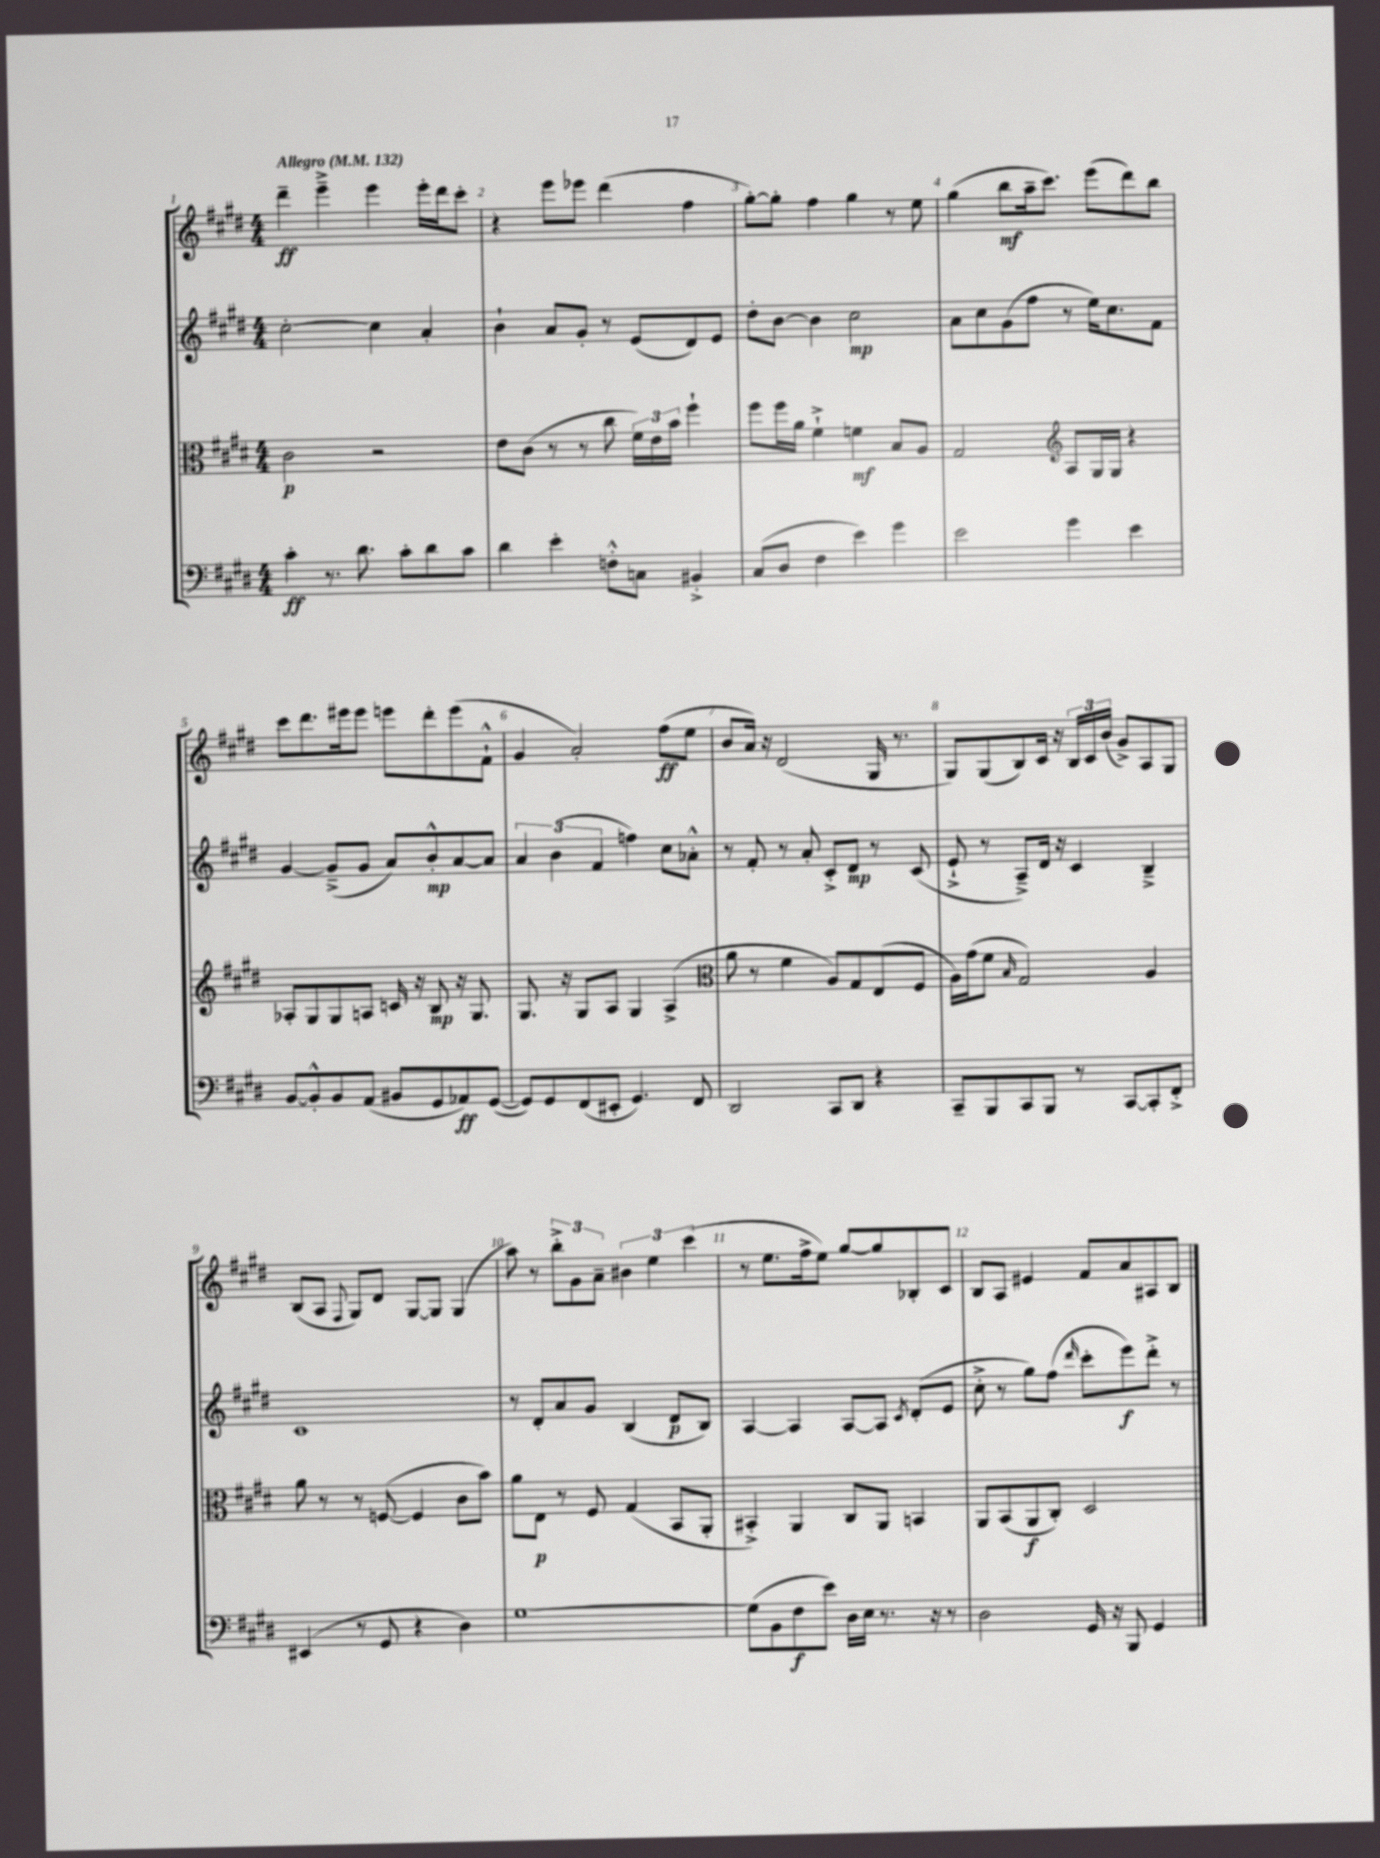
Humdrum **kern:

**kern	**dynam	**kern	**dynam	**kern	**dynam	**kern	**dynam
*part4	*part4	*part3	*part3	*part2	*part2	*part1	*part1
*staff4	*staff4	*staff3	*staff3	*staff2	*staff2	*staff1	*staff1
*clefF4	*	*clefC3	*	*clefG2	*	*clefG2	*
*k[f#c#g#d#]	*	*k[f#c#g#d#]	*	*k[f#c#g#d#]	*	*k[f#c#g#d#]	*
*M4/4	*	*M4/4	*	*M4/4	*	*M4/4	*
*MM132	*	*MM132	*	*MM132	*	*MM132	*
=1	=1	=1	=1	=1	=1	=1	=1
!	!	!	!	!	!	!LO:TX:a:B:t=Allegro	!
4c#'\	ff	2c#\	p	[2cc#'\	.	4ddd#~\	ff
8.r	.	.	.	.	.	4eee~^\	.
8.d#\	.	.	.	.	.	.	.
.	.	2r	.	4cc#\]	.	4eee\	.
8c#'\L	.	.	.	.	.	.	.
8d#\	.	.	.	4a'/	.	16eee'\LL	.
.	.	.	.	.	.	16ddd#\J	.
8c#\J	.	.	.	.	.	8ccc#'\J	.
=2	=2	=2	=2	=2	=2	=2	=2
4d#\	.	8e\L	.	4b`\	.	4r	.
.	.	(8c#\J	.	.	.	.	.
4e'\	.	8r	.	8a/L	.	8eee\L	.
.	.	8r	.	8g#'/J	.	8eee-X\J	.
8Fn'^^\L	.	8cc#\	.	8r	.	(4ddd#\	.
8Cn\J	.	24f#\LL)	.	(8e/L	.	.	.
.	.	24e\	.	.	.	.	.
.	.	24b\JJ	.	.	.	.	.
4BB#X'^/	.	4ff#`\	.	8d#/)	.	4ff#\	.
.	.	.	.	8e/J	.	.	.
=3	=3	=3	=3	=3	=3	=3	=3
(8C#/L	.	8ff#\L	.	8dd#'\L	.	[8gg#'\L)	.
8D#/J	.	16ff#\L	.	[8b\J	.	8gg#'\J]	.
.	.	16a\JJ	.	.	.	.	.
4F#\	.	4f#`^\	.	4b\]	.	4ff#\	.
4e\)	.	4fn\	mf	2cc#\	mp	4gg#\	.
4g#\	.	8B/L	.	.	.	8r	.
.	.	8A/J	.	.	.	8ee\	.
=4	=4	=4	=4	=4	=4	=4	=4
2e\	.	2G#/	.	8a\L	.	(4gg#\	.
.	.	.	.	8cc#\	.	.	.
.	.	.	.	(8g#\	.	8bb\L	mf
.	.	.	.	8ff#\J	.	16aa~\k	.
.	.	.	.	.	.	8.ccc#\J)	.
*	*	*clefG2	*	*	*	*	*
4g#\	.	8A/L	.	8r	.	.	.
.	.	16G#/L	.	16ee\KL)	.	(8eee\L	.
.	.	16G#/JJ	.	8.cc#\	.	.	.
4e\	.	4r	.	.	.	8ddd#\)	.
.	.	.	.	8f#\J	.	8bb\J	.
!!LO:LB:g=z
=5	=5	=5	=5	=5	=5	=5	=5
[8BB/L	.	8A-X'/L	.	[4g#/	.	8ccc#\L	.
8BB'^^/]	.	8G#/	.	.	.	8.ddd#\	.
8BB/	.	8G#/	.	(8g#~^/L]	.	.	.
.	.	.	.	.	.	16eee#X\k	.
(8AA/J	.	8An/J	.	8g#/J	.	8eee#\J	.
8BB#X/L	.	16cn/	.	8a/L)	.	8eeen\L	.
.	.	16r	.	.	.	.	.
8GG#/	.	8B/	mp	8b'^^/	mp	8ddd#'\	.
8AA-X/)	ff	16r	.	[8a/	.	(8eee\	.
.	.	8.G#/	.	.	.	.	.
([8GG#/J	.	.	.	8a/J]	.	8f#`^^\J	.
=6	=6	=6	=6	=6	=6	=6	=6
8GG#/L])	.	8.G#/	.	6a/	.	4g#/	.
8GG#/	.	.	.	.	.	.	.
.	.	.	.	(6b\	.	.	.
.	.	16r	.	.	.	.	.
(8FF#/	.	8G#/L	.	.	.	2a'/)	.
.	.	.	.	6f#/	.	.	.
8EE#X'/J	.	8A/J	.	.	.	.	.
4.GG#/)	.	4G#/	.	4ffn\)	.	.	.
.	.	(4A^/	.	8cc#\L	.	(8ff#\L	ff
8FF#/	.	.	.	8a-X'^^\J	.	8ee\J	.
=7	=7	=7	=7	=7	=7	=7	=7
*	*	*clefC3	*	*	*	*	*
2DD#/	.	8a\	.	8r	.	8b/L	.
.	.	8r	.	8f#'/	.	16a/Jk)	.
.	.	.	.	.	.	16r	.
.	.	4f#\	.	8r	.	(2d#/	.
.	.	.	.	8a'/	.	.	.
8CC#/L	.	8A/L)	.	8c#'^/L	.	.	.
8DD#/J	.	8G#/	.	8d#/J	mp	.	.
4r	.	(8E/	.	8r	.	16G#/	.
.	.	.	.	.	.	8.r	.
.	.	8F#/J	.	(8c#/	.	.	.
=8	=8	=8	=8	=8	=8	=8	=8
8CC#~/L	.	16A\LL)	.	8e`^/	.	8G#/L)	.
.	.	(16g#\J	.	.	.	.	.
8BBB/	.	8f#\J	.	8r	.	(8G#/	.
.	.	16qqB/	.	.	.	.	.
8CC#/	.	2G#/)	.	8A~^/L)	.	8B/)	.
8BBB/J	.	.	.	16d#/Jk	.	16c#/Jk	.
.	.	.	.	16r	.	16r	.
8r	.	.	.	4c#/	.	24B/LL	.
.	.	.	.	.	.	24c#/	.
.	.	.	.	.	.	(24b/JJ	.
[8CC#/L	.	.	.	.	.	8g#^/L)	.
8CC#'/]	.	4A/	.	4B~^/	.	8A/	.
8FF#'^/J	.	.	.	.	.	8G#/J	.
!!LO:LB:g=z
=9	=9	=9	=9	=9	=9	=9	=9
(4EE#X/	.	8a\	.	1c#	.	(8B/L	.
.	.	8r	.	.	.	8A/J	.
.	.	.	.	.	.	8qqF#/	.
8r	.	8r	.	.	.	8G#/L)	.
8GG#/	.	([8Fn/	.	.	.	8d#/J	.
4r	.	4F/]	.	.	.	[8G#/L	.
.	.	.	.	.	.	8G#/J]	.
4D#\)	.	8c#\L	.	.	.	(4G#/	.
.	.	8b\J)	.	.	.	.	.
=10	=10	=10	=10	=10	=10	=10	=10
[1G#	.	8a\L	.	8r	.	8aa\)	.
.	.	8E\J	p	8d#'/L	.	8r	.
.	.	8r	.	8a/	.	12bb'^\L	.
.	.	.	.	.	.	12g#\	.
.	.	8F#/	.	8g#/J	.	.	.
.	.	.	.	.	.	12a~\J	.
.	.	(4G#/	.	(4B/	.	6b#X\	.
.	.	.	.	.	.	6ee\	.
.	.	8BB/L	.	8d#/L	p	.	.
.	.	.	.	.	.	(6ccc#\	.
.	.	8AA'/J	.	8B/J)	.	.	.
=11	=11	=11	=11	=11	=11	=11	=11
(8G#\L]	.	4BB#X'^/)	.	[4A/	.	8r	.
8BB\	.	.	.	.	.	8.ee\L	.
8F#\	f	4AA/	.	4A/]	.	.	.
.	.	.	.	.	.	16ff#^\k	.
8e\J)	.	.	.	.	.	8ee\J)	.
16D#\LL	.	8C#/L	.	[8A/L	.	[8gg#/L	.
16E\JJ	.	.	.	.	.	.	.
8.r	.	8AA/J	.	8A/J]	.	8gg#/]	.
.	.	.	.	8qc#/	.	.	.
.	.	4BBn/	.	(8d#'/L	.	8B-X'/	.
16r	.	.	.	.	.	.	.
8r	.	.	.	8e/J	.	8c#/J	.
=12	=12	=12	=12	=12	=12	=12	=12
2D#\	.	8AA/L	.	8cc#'^\	.	8B/L	.
.	.	(8BB/	.	8r	.	8A/J	.
.	.	8AA/	f	8gg#\L)	.	4e#X/	.
.	.	8C#'/J)	.	(8ff#\J	.	.	.
.	.	.	.	16qqddd#/	.	.	.
16GG#/	.	2D#/	.	8ccc#'\L	.	8f#/L	.
16r	.	.	.	.	.	.	.
8BBB/	.	.	.	8eee\)	f	8a/	.
4GG#/	.	.	.	8ddd#'^\J	.	8A#X/	.
.	.	.	.	8r	.	8B/J	.
==	==	==	==	==	==	==	==
*-	*-	*-	*-	*-	*-	*-	*-
